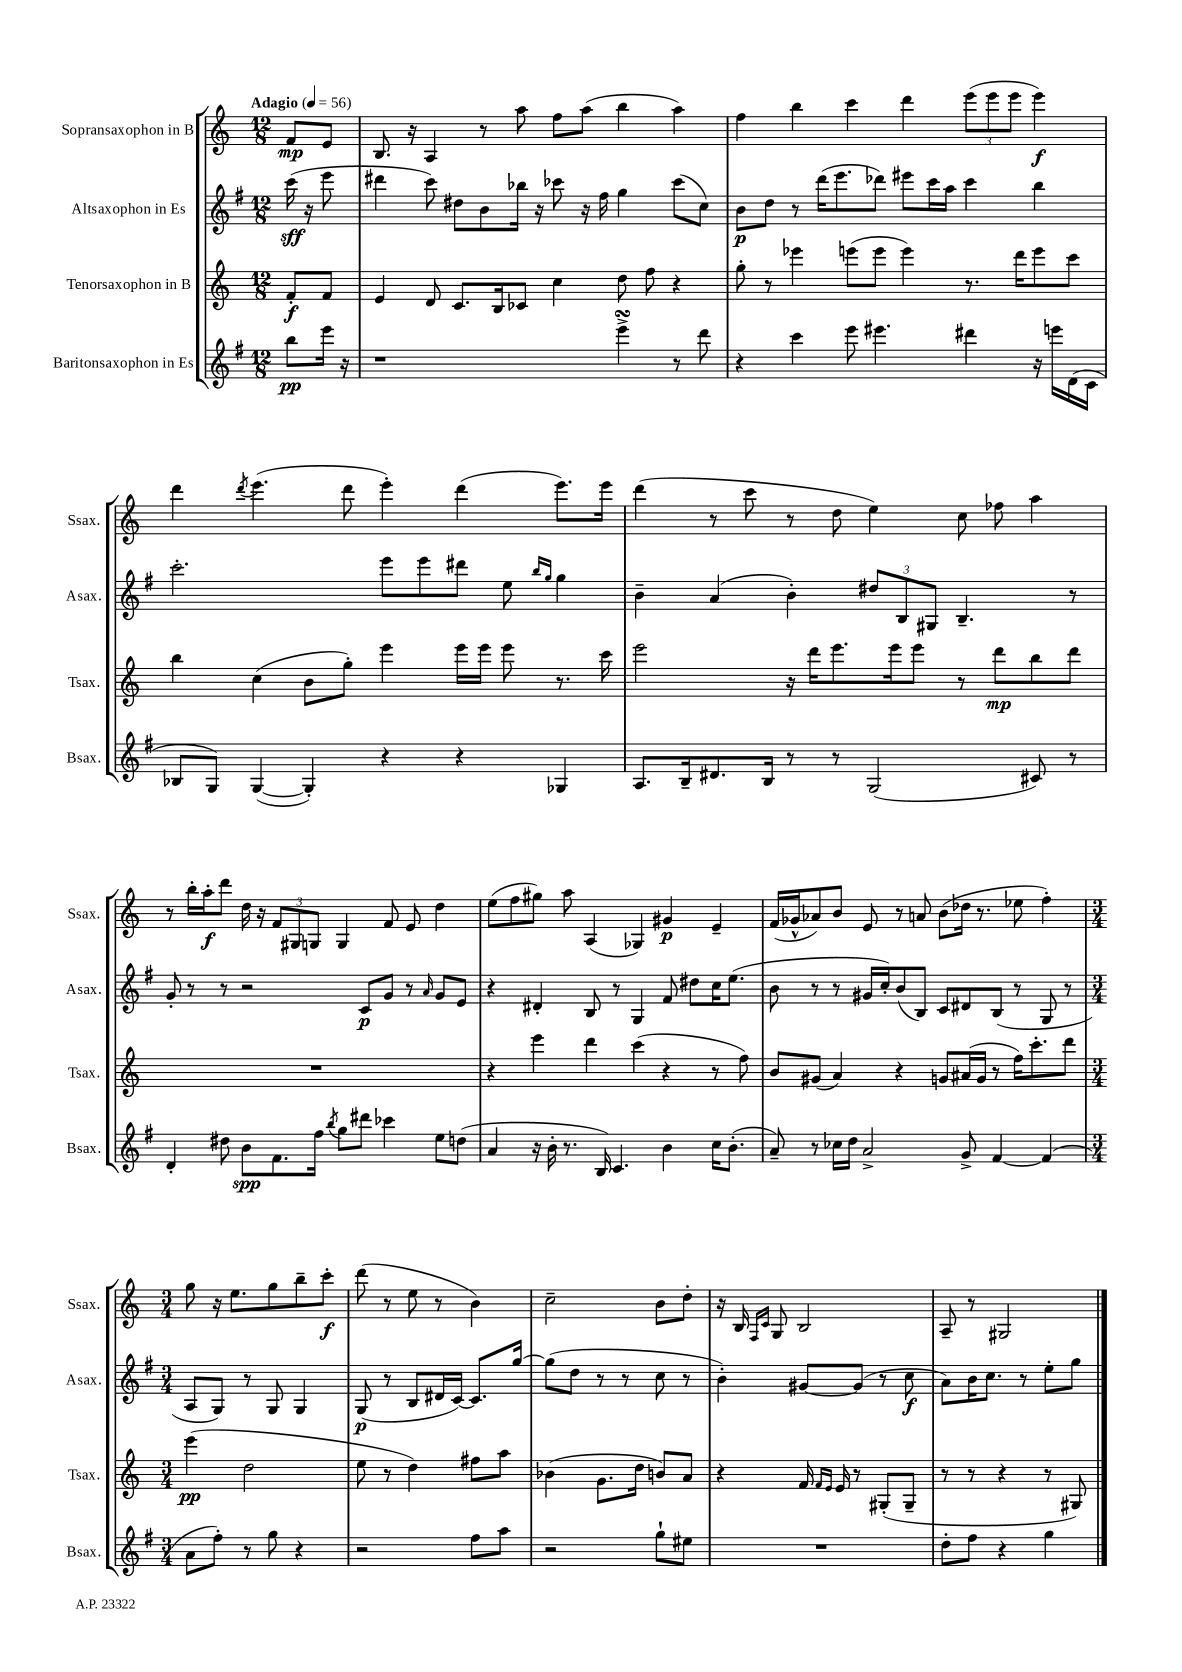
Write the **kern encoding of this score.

**kern	**kern	**kern	**kern
*staff4	*staff3	*staff2	*staff1
*clefG2	*clefG2	*clefG2	*clefG2
*k[f#]	*k[]	*k[f#]	*k[]
*M12/8	*M12/8	*M12/8	*M12/8
*MM56	*MM56	*MM56	*MM56
8bb	8f'	(16ccc	8f
.	.	16r	.
16eee	8f	8eee	8e
16r	.	.	.
=	=	=	=
1r	4e	4ddd#	8.B
.	.	.	16r
.	8d	8ccc)	4A
.	8.c	8dd#	.
.	.	8b	8r
.	16B	.	.
.	8c-	16bb-	8aa
.	.	16r	.
.	4cc	8ccc-	8ff
.	.	16r	(8aa
.	.	16ff#	.
4eee^	8dd	4gg	4bb
.	8ff	.	.
8r	4r	(8ccc-	4aa)
8ddd	.	8cc)	.
=	=	=	=
4r	8gg'	8b	4ff
.	8r	8dd	.
4ccc	4eee-	8r	4bb
.	.	(16ddd	.
.	.	8.eee	.
8eee	(8eee	.	4ccc
4.eee#	8eee	8ddd-)	.
.	4eee)	8eee#	4ddd
.	.	16ccc	.
.	.	16aa	.
4ddd#	8.r	4ccc	(12eee
.	.	.	12eee
.	.	.	12eee
.	16ddd	.	.
16r	8eee	4bb	4eee)
16eee	.	.	.
(16d	8ccc	.	.
16c	.	.	.
=	=	=	=
8B-	4bb	2.ccc'	4ddd
8G)	.	.	.
.	.	.	8qddd
([4G	(4cc	.	(4.eee
4G'])	8b	.	.
.	8gg')	.	8ddd
4r	4eee	8eee	4eee')
.	.	8eee	.
4r	16eee	8ddd#	(4ddd
.	16eee	.	.
.	8eee	8ee	.
.	.	16qqbb	.
.	.	16qqgg	.
4G-	8.r	4gg	8.eee)
.	16ccc	.	16eee
=	=	=	=
8.A	2eee	4b~	(4ddd
16B~	.	.	.
8.d#	.	(4a	8r
.	.	.	8ccc
16B	.	.	.
8r	16r	4b')	8r
.	16ddd	.	.
8r	8.eee	.	8dd
(2G	.	12dd#	4ee)
.	16eee	.	.
.	.	12B	.
.	8eee	.	.
.	.	12G#	.
.	8r	4.B~	8cc
.	8ddd	.	8ff-
8c#)	8bb	.	4aa
8r	8ddd	8r	.
=	=	=	=
4d'	1.r	8g'	8r
.	.	8r	16bb'
.	.	.	16aa'
8dd#	.	8r	8ddd
8b	.	2r	16dd
.	.	.	16r
8.f#	.	.	12f
.	.	.	12G#
.	.	.	12G
16ff#	.	.	.
8qbb	.	.	.
8gg	.	.	4G
8ddd#	.	8c	.
4ccc-	.	8g	8f
.	.	8r	8e
.	.	16qqa	.
8ee	.	8g	4dd
(8dd	.	8e	.
=	=	=	=
4a	4r	4r	(8ee
.	.	.	8ff
16r	4eee	4d#'	8gg#)
16b'	.	.	.
8.r	.	.	8aa
.	4ddd	8B	(4A
16B)	.	.	.
4.c	.	8r	.
.	(4ccc	4G	4G-)
4b	4r	8f#	4g#
.	.	8dd#	.
16cc	8r	16cc	4e~
(8.b'	.	(8.ee	.
.	8ff)	.	.
=	=	=	=
8a~)	8b	8b	(16f
.	.	.	16g-^^
8r	(8g#	8r	8a-)
16cc-	4a)	8r	8b
16dd	.	.	.
2a^	.	16g#	8e
.	.	16cc')	.
.	4r	(8b	8r
.	.	8B)	8a
.	8g	8c	(8b
8g^	(16a#	8d#	16dd-
.	16g	.	8.r
[4f#	8r	(8B	.
.	16ff)	8r	8ee-
.	8.ccc'	.	.
(4f#]	.	8G	4ff')
.	8ddd	8r	.
=	=	=	=
*M3/4	*M3/4	*M3/4	*M3/4
8a	(4eee	8A	8gg
8ff#')	.	8G)	16r
.	.	.	8.ee
8r	2dd	8r	.
8gg	.	8G	8gg
4r	.	4G	8bb~
.	.	.	8ccc'
=	=	=	=
2r	8ee	(8G	(8ddd
.	8r	8r	8r
.	4dd)	8B	8ee
.	.	16d#	8r
.	.	[16c)	.
8ff#	8ff#	8.c]	4b)
8aa	8aa	.	.
.	.	[16gg	.
=	=	=	=
2r	(4b-	(8gg]	2cc~
.	.	8dd	.
.	8.g	8r	.
.	.	8r	.
.	16dd	.	.
8gg`	8b)	8cc	8b
8ee#	8a	8r	8dd'
=	=	=	=
2.r	4r	4b')	16r
.	.	.	16B
.	.	.	16qqF
.	.	.	16qqc
.	.	.	8G
.	16f	[8g#	2B
.	16qqf	.	.
.	16qqe	.	.
.	16e	.	.
.	8r	(8g#]	.
.	(8G#'	8r	.
.	8G#~	8cc	.
=	=	=	=
8dd'	8r	8a)	8A~
8ff#	8r	16b	8r
.	.	8.cc	.
4r	4r	.	2G#
.	.	8r	.
4gg	8r	8ee'	.
.	8G#)	8gg	.
==	==	==	==
*-	*-	*-	*-
